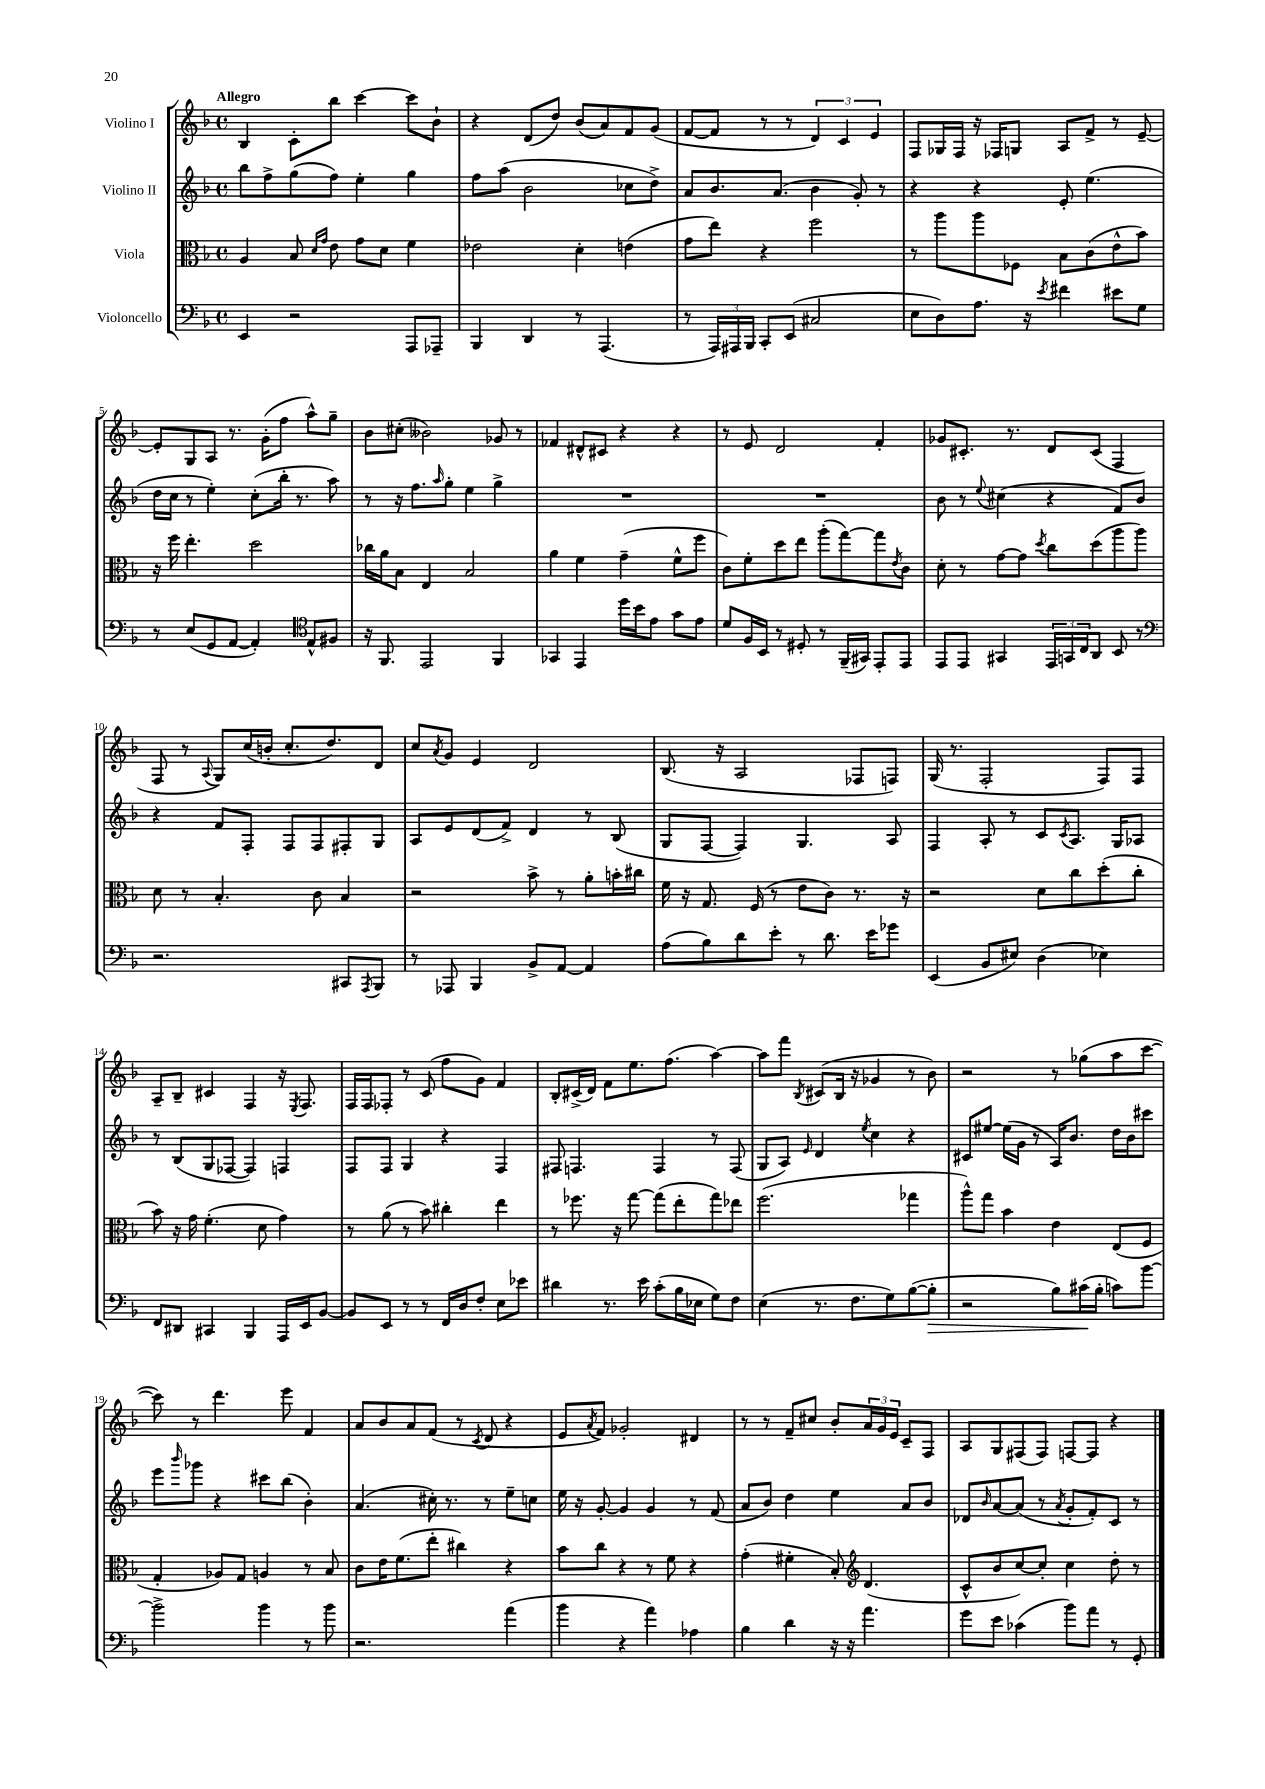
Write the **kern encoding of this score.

**kern	**dynam	**kern	**kern	**kern
*part4	*part4	*part3	*part2	*part1
*staff4	*staff4	*staff3	*staff2	*staff1
*I"Violoncello	*	*I"Viola	*I"Violino II	*I"Violino I
*clefF4	*	*clefC3	*clefG2	*clefG2
*k[b-]	*	*k[b-]	*k[b-]	*k[b-]
*M4/4	*	*M4/4	*M4/4	*M4/4
*met(c)	*	*met(c)	*met(c)	*met(c)
=1	=1	=1	=1	=1
!	!	!	!	!LO:TX:a:B:t=Allegro
4EE/	.	4A/	8bb-\L	4B-/
.	.	.	8ff^\	.
2r	.	8B-/	(8gg\	8c'\L
.	.	16qqd/LL	.	.
.	.	16qqg/JJ	.	.
.	.	8e\	8ff\J)	8bb-\J
.	.	8g\L	4ee'\	[4ccc\
.	.	8d\J	.	.
8AAA/L	.	4f\	4gg\	8ccc\L]
8AAA-X~/J	.	.	.	8b-`\J
=2	=2	=2	=2	=2
4BBB-/	.	2e-X\	8ff\L	4r
.	.	.	(8aa\J	.
4DD/	.	.	2b-\	(8d/L
.	.	.	.	8dd/J)
8r	.	4d'\	.	(8b-/L
(4.AAA/	.	.	.	8a/)
.	.	(4en\	8cc-X\L	8f/
.	.	.	8dd^\J)	(8g/J
=3	=3	=3	=3	=3
8r	.	8g\L	8a/L	[8f/L
24AAA/LL)	.	8ee\J)	8.b-/	8f/J]
24AAA#X/	.	.	.	.
24BBB-/JJ	.	.	.	.
8CC'/L	.	4r	.	8r
.	.	.	(8.a/J	.
(8EE/J	.	.	.	8r
2C#X/	.	2ff\	4b-\	6d/)
.	.	.	.	6c/
.	.	.	8g'/)	.
.	.	.	.	6e/
.	.	.	8r	.
=4	=4	=4	=4	=4
8E\L	.	8r	4r	8F/L
8D\)	.	8aa\L	.	16G-X/L
.	.	.	.	16F/JJ
8.A\J	.	8aa\	4r	16r
.	.	.	.	16F-X/KL
.	.	8F-X\J	.	8Gn/J
16r	.	.	.	.
8qe/	.	.	.	.
4f#X\	.	8B-\L	8e'/	8A/L
.	.	(8c\	(4.ee\	8f^/J
8e#X\L	.	8e^^\	.	8r
8G\J	.	8b-\J)	.	[8e~/
!!LO:LB:g=z
=5	=5	=5	=5	=5
8r	.	16r	16dd\LL	8e'/L]
.	.	16ff\	16cc\JJ	.
(8E/L	.	4.ee'\	8r	8G/
8GG/	.	.	4ee'\)	8A/J
[8AA/J	.	.	.	8.r
4AA'/])	.	2dd\	(8cc'\L	.
.	.	.	.	(16g'\KL
.	.	.	16bb-'\Jk	8ff\J
.	.	.	8.r	.
*clefC4	*	*	*	*
8E^^/L	.	.	.	8aa^^\L)
8F#X/J	.	.	8aa\)	8gg~\J
=6	=6	=6	=6	=6
16r	.	16cc-X\LL	8r	8b-\L
8.FF/	.	16a\J	.	.
.	.	8B-\J	16r	(8cc#X'\J
.	.	.	8.ff\L	.
2EE/	.	4E/	.	2b--X\)
.	.	.	16qqaa/	.
.	.	.	8gg'\J	.
.	.	2B-/	4ee\	.
4FF/	.	.	4gg^\	8g-X/
.	.	.	.	8r
=7	=7	=7	=7	=7
4GG-X/	.	4a\	1r	4f-X/
4EE/	.	4f\	.	8d#X^^/L
.	.	.	.	8c#X/J
16dd\LL	.	(4g~\	.	4r
16b-\J	.	.	.	.
8e\J	.	.	.	.
8g\L	.	8f^^\L	.	4r
8e\J	.	8ff\J	.	.
=8	=8	=8	=8	=8
8d/L	.	8c\L)	1r	8r
16F/L	.	8f'\	.	8e/
16BB-/JJ	.	.	.	.
8r	.	8dd\	.	2d/
8D#X'/	.	8ee\J	.	.
8r	.	(8aa'\L	.	.
(16FF~/LL	.	[8gg\)	.	.
16GG#X/JJ)	.	.	.	.
8EE'/L	.	8gg\]	.	4f'/
.	.	8qe/	.	.
8EE/J	.	8c\J	.	.
=9	=9	=9	=9	=9
8EE/L	.	8d'\	8b-\	8g-X/L
8EE/J	.	8r	8r	8.c#X'/J
.	.	.	8qqee/	.
4GG#X/	.	[8g\L	(4cc#X\	.
.	.	.	.	8.r
.	.	8g\J]	.	.
.	.	8qdd/	.	.
24EE/LL	.	8cc\L	4r	8d/L
24GGn/	.	.	.	.
24C/J	.	.	.	.
8AA/J	.	(8dd\	.	(8c#/J
8BB-/	.	8aa\	8f/L)	4F/
8r	.	8aa\J)	8b-/J	.
!!LO:LB:g=z
=10	=10	=10	=10	=10
*clefF4	*	*	*	*
2.r	.	8d\	4r	8F/
.	.	8r	.	8r
.	.	.	.	8qqA/
.	.	4.B-'/	8f/L	8G/L)
.	.	.	8F'/J	(16cc/L
.	.	.	.	16bn'/JJ
.	.	.	8F/L	8.cc'/L
.	.	8c\	8F/	.
.	.	.	.	8.dd/)
8CC#X/L	.	4B-/	8F#X'/	.
8qAAA/	.	.	.	.
8BBB-/J	.	.	8G/J	8d/J
=11	=11	=11	=11	=11
8r	.	2r	8A/L	8cc/L
.	.	.	.	8qa/
8AAA-X/	.	.	8e/	8g/J
4BBB-/	.	.	(8d/	4e/
.	.	.	8f^/J)	.
8BB-^/L	.	8b-^\	4d/	2d/
[8AA/J	.	8r	.	.
4AA/]	.	8a'\L	8r	.
.	.	16bn'\L	(8B-/	.
.	.	16cc#X\JJ	.	.
=12	=12	=12	=12	=12
(8A\L	.	16f\	8G/L	(8.B-/
.	.	16r	.	.
8B-\)	.	8.G/	[8F/J	.
.	.	.	.	16r
8d\	.	.	4F/])	2A/
.	.	(16F/	.	.
8e'\J	.	8r	.	.
8r	.	8e\L	4.G/	.
8.d\	.	8c\J)	.	.
.	.	8.r	.	8F-X/L
16e\KL	.	.	.	.
8g-X\J	.	.	8A/	8Fn/J)
.	.	16r	.	.
=13	=13	=13	=13	=13
(4EE/	.	2r	4F/	(16G/
.	.	.	.	8.r
8BB-/L	.	.	8A'/	2F'/
8E#X/J)	.	.	8r	.
(4D\	.	8d\L	8c/L	.
.	.	.	8qc/	.
.	.	8cc\	8.A/J	.
4E-X\)	.	(8dd'\	.	8F/L)
.	.	.	16G/KL	.
.	.	8cc'\J	8A-X/J	8F/J
!!LO:LB:g=z
=14	=14	=14	=14	=14
8FF/L	.	8b-\)	8r	8A~/L
8DD#X/J	.	16r	(8B-/L	8B-~/J
.	.	16g\	.	.
4CC#X/	.	(4.f'\	8G/	4c#X/
.	.	.	[8F-X/J	.
4BBB-/	.	.	4F-/])	4F/
.	.	8d\	.	.
16AAA/LL	.	4g\)	4Fn/	16r
.	.	.	.	8qE/
16EE/J	.	.	.	8.F/
[8BB-/J	.	.	.	.
=15	=15	=15	=15	=15
8BB-/L]	.	8r	8F/L	16F/LL
.	.	.	.	16F/J
8EE/J	.	(8a\	8F/J	8F-X'/J
8r	.	8r	4G/	8r
8r	.	8b-\)	.	(8c/
16FF/LL	.	4cc#X'\	4r	8ff\L
16D/J	.	.	.	.
8F'/J	.	.	.	8g\J)
8E\L	.	4ee\	4F/	4f/
8e-X\J	.	.	.	.
=16	=16	=16	=16	=16
4d#X\	.	8r	8F#X/	8B-'/L
.	.	8.ff-X\	4.Fn/	(16c#X^/L
.	.	.	.	16d/JJ)
8.r	.	.	.	8f\L
.	.	16r	.	.
.	.	[8gg\	.	8.ee\
16e\	.	.	.	.
(8c'\L	.	(8gg\L]	4F/	.
.	.	.	.	(8.ff\J
16B-\L	.	8ee'\	.	.
16E-X\JJ	.	.	.	.
8G\L)	.	8gg\)	8r	[4aa\)
8F\J	.	8ee-X\J	(8F/	.
=17	=17	=17	=17	=17
(4E\	.	(2.ff\	8G/L	8aa\L]
.	.	.	8A/J)	8fff\J
.	.	.	16qqe/	8qB-/
8.r	.	.	4d/	(8c#X/L
.	.	.	.	16B-/Jk
8.F\L	.	.	.	16r
.	.	.	8qee/	.
.	.	.	4cc\	4g-X/
8G\)	.	.	.	.
([8B-\	.	4gg-X\	4r	8r
!	!LO:HP:b	!	!	!
8B-'\J]	>	.	.	8b-\)
=18	=18	=18	=18	=18
2r	.	8aa^^\L)	8c#X/L	2r
.	.	8gg\J	[8ee#X/J	.
.	.	4b-\	(16ee#\LL]	.
.	.	.	16g\JJ	.
.	.	.	8r	.
8B-\L)	.	4e\	16A/KL)	8r
.	.	.	8.b-/J	.
(16c#X\L	.	.	.	(8gg-X\L
16B-'\JJ	]	.	.	.
8cn\L)	.	(8E/L	16dd\LL	8aa\
.	.	.	16b-\J	.
[8b-\J	.	8F/J	8ccc#X\J	[8ccc\J
!!LO:LB:g=z
=19	=19	=19	=19	=19
2b-^\]	.	4G'/	8eee\L	8ccc\])
.	.	.	16qqbbb-/	.
.	.	.	8ggg-X\J	8r
.	.	8A-X/L)	4r	4.ddd\
.	.	8G/J	.	.
4b-\	.	4An/	8ccc#X\L	.
.	.	.	(8bb-\J	8eee\
8r	.	8r	4b-'\)	4f/
8b-\	.	8B-/	.	.
=20	=20	=20	=20	=20
2.r	.	8c\L	(4.a/	8a/L
.	.	16e\K	.	8b-/
.	.	(8.f\	.	.
.	.	.	.	8a/
.	.	8ee'\J	16cc#X'\)	(8f/J
.	.	.	8.r	.
.	.	4cc#X\)	.	8r
.	.	.	.	8qc/
.	.	.	8r	8d/
(4a\	.	4r	8ee~\L	4r
.	.	.	8ccn\J	.
=21	=21	=21	=21	=21
4b-\	.	8b-\L	16ee\	8e/L
.	.	.	16r	.
.	.	.	.	8qa/
.	.	8cc\J	[8g'/	8f/J)
4r	.	4r	4g/]	2g-X'/
4a\)	.	8r	4g/	.
.	.	8f\	.	.
4A-X\	.	4r	8r	4d#X/
.	.	.	(8f/	.
=22	=22	=22	=22	=22
4B-\	.	(4g'\	8a/L	8r
.	.	.	8b-/J)	8r
4d\	.	4f#X'\	4dd\	8f~/L
.	.	.	.	8cc#X/J
16r	.	8B-'/)	4ee\	8b-'/L
16r	.	.	.	.
*	*	*clefG2	*	*
4.a\	.	(4.d/	.	24a/L
.	.	.	.	24g/
.	.	.	.	24e/JJ
.	.	.	8a/L	8c~/L
.	.	.	8b-/J	8F/J
=23	=23	=23	=23	=23
8g\L	.	8c^^/L	8d-X/L	8A/L
.	.	.	16qqb-/	.
8e\J	.	8b-/	[8a/	8G/
(4c-X\	.	[8cc/)	(8a/J]	(8F#X/
.	.	8cc'/J]	8r	8F#/J)
.	.	.	8qa/	.
8b-\L)	.	4cc\	8g'/L	[8Fn/L
8a\J	.	.	8f'/)	8F/J]
8r	.	8dd'\	8c/J	4r
8GG'/	.	8r	8r	.
==	==	==	==	==
*-	*-	*-	*-	*-
